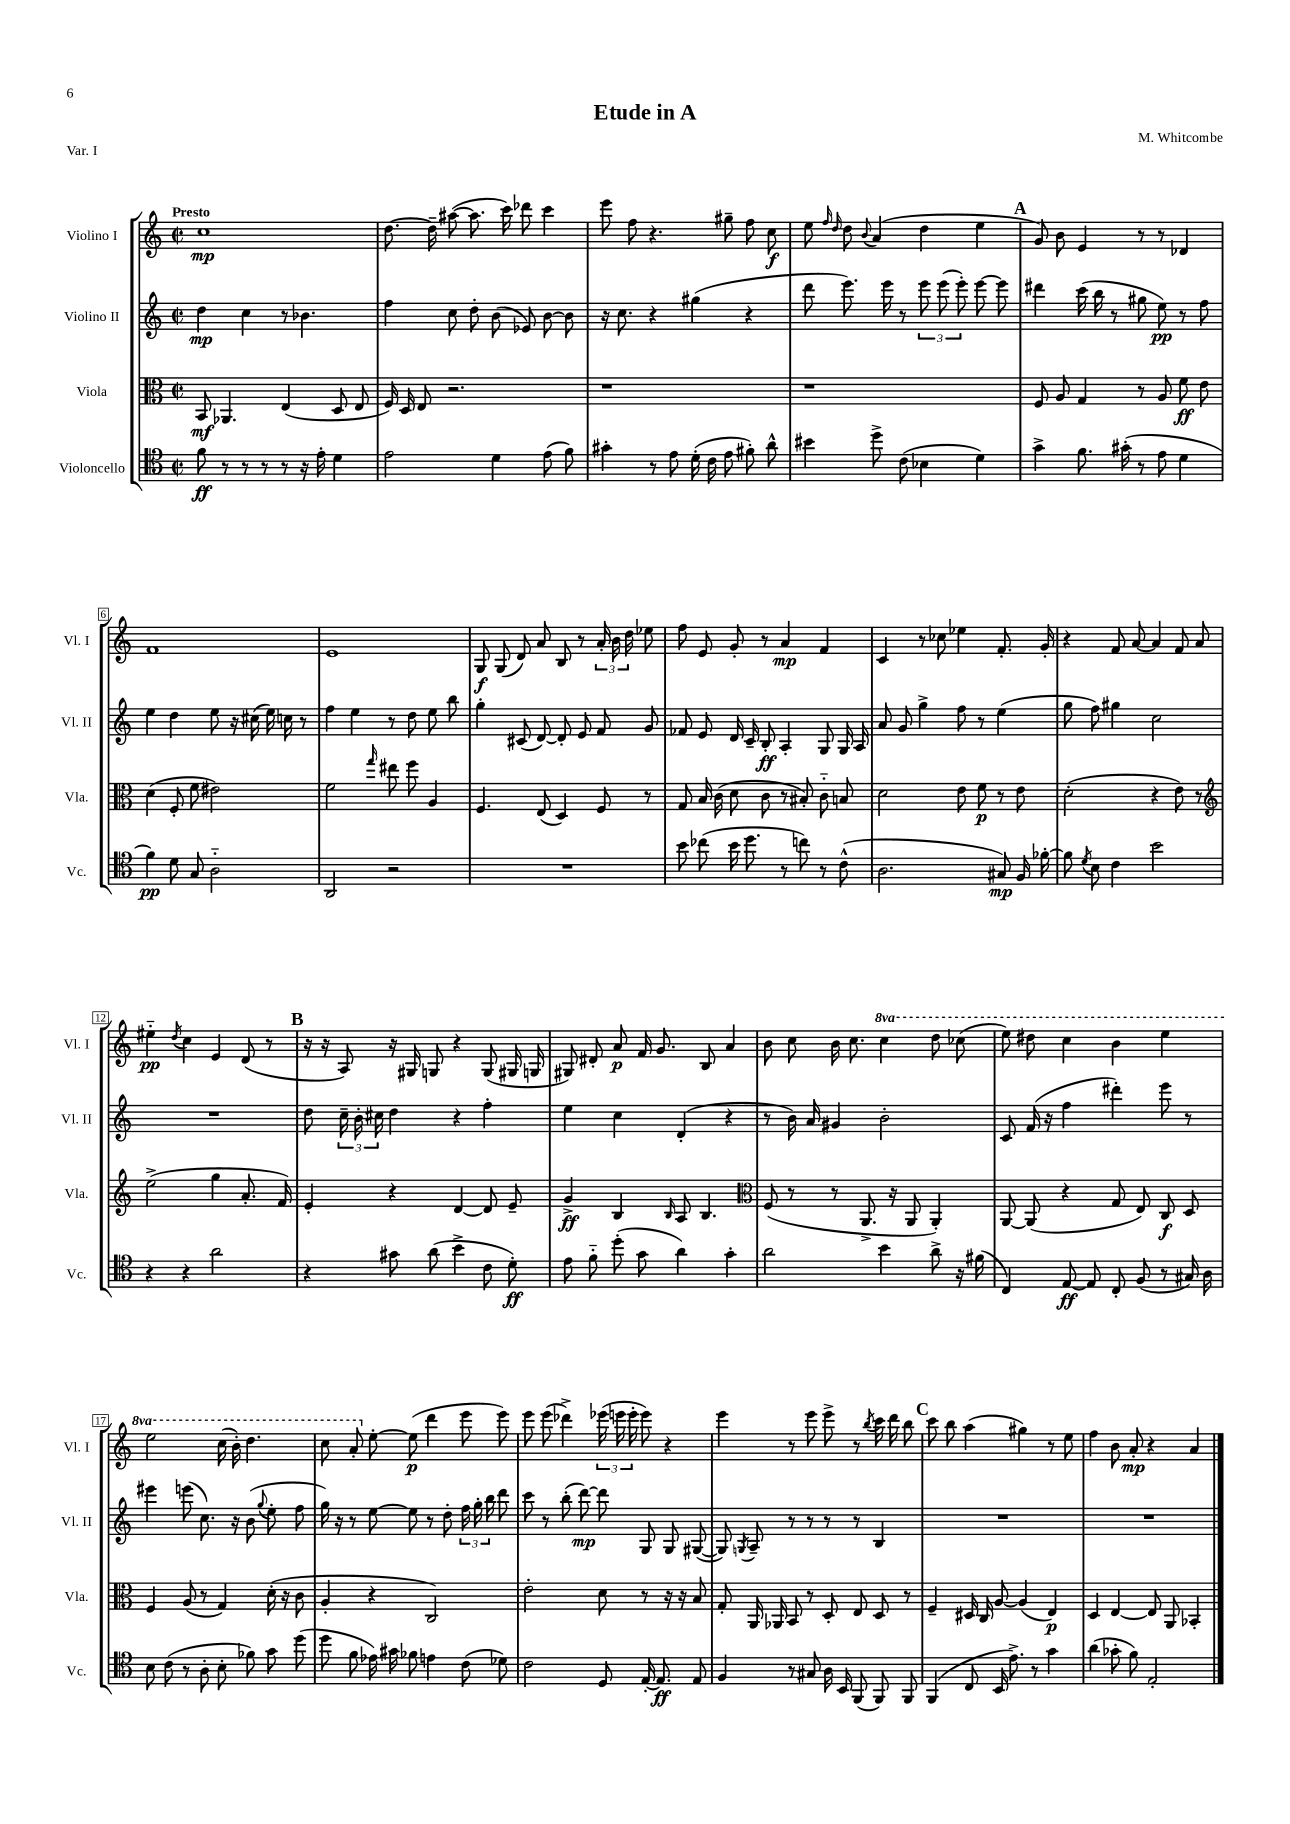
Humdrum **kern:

**kern	**kern	**kern	**kern
*staff4	*staff3	*staff2	*staff1
*clefC4	*clefC3	*clefG2	*clefG2
*k[]	*k[]	*k[]	*k[]
*M2/2	*M2/2	*M2/2	*M2/2
*met(c|)	*met(c|)	*met(c|)	*met(c|)
8f	8BB	4dd	1cc
8r	4.AA-	.	.
8r	.	4cc	.
8r	.	.	.
8r	(4E	8r	.
16r	.	4.b-	.
16e'	.	.	.
4d	8D	.	.
.	8E	.	.
=	=	=	=
2e	16F)	4ff	[8.dd
.	16D	.	.
.	8E	.	.
.	.	.	16dd~]
.	2.r	8cc	([8aa#
.	.	8dd'	8.aa#]
4d	.	(8b	.
.	.	.	16ccc)
.	.	8e-)	8ddd-
(8e	.	[8b	4ccc
8f)	.	8b]	.
=	=	=	=
4g#'	1r	16r	8eee
.	.	8.cc	.
.	.	.	8ff
8r	.	4r	4.r
8e	.	.	.
(16d'	.	(4gg#	.
16c	.	.	.
8e	.	.	8gg#~
8f#')	.	4r	8ff
8a^^	.	.	8cc
=	=	=	=
4b#	1r	8ddd	8ee
.	.	.	16qqff
.	.	.	16qqdd
.	.	8.eee)	8dd
.	.	.	8qqb
8dd^	.	.	(4a
.	.	16eee	.
(8c	.	8r	.
4B-	.	12eee	4dd
.	.	(12eee	.
.	.	12eee')	.
4d)	.	[8eee	4ee
.	.	8eee]	.
=	=	=	=
4g^	8F	4ddd#	8g)
.	8A	.	8b
8.f	4G	(16ccc	4e
.	.	16bb	.
.	.	8r	.
(16g#'	.	.	.
8r	8r	8gg#	8r
8e	8A	8ee)	8r
4d	8f	8r	4d-
.	8e	8ff	.
=	=	=	=
4f)	(4d	4ee	1f
8d	8F'	4dd	.
8G	8f	.	.
2A'~	2e#)	8ee	.
.	.	16r	.
.	.	(16cc#	.
.	.	16ee)	.
.	.	16cc	.
.	.	8r	.
=	=	=	=
2AA	2f	4ff	1e
.	.	4ee	.
.	16qqgg	.	.
2r	8ee#	8r	.
.	8ff	8dd	.
.	4A	8ee	.
.	.	8bb	.
=	=	=	=
1r	4.F	4gg'	8G
.	.	.	(8G
.	.	(8c#	8d)
.	(8E	[8d)	8a
.	4D)	8d']	8B
.	.	8e	8r
.	8F	8f	24a'
.	.	.	24b
.	.	.	24dd
.	8r	8g	8ee-
=	=	=	=
8b	8G	8f-	8ff
(8cc-	16B	8e	8e
.	(16c	.	.
16b	8d	16d	8g'
8.dd	.	16c~	.
.	8c	8B'	8r
8r	8r	4A'	4a
8cc)	8B#')	.	.
8r	8c'~	8G	4f
(8c^^	8B	16G	.
.	.	16A	.
=	=	=	=
2.A	2d	8a	4c
.	.	8g	.
.	.	4gg^	8r
.	.	.	8cc-
.	8e	8ff	4ee-
.	8f	8r	.
8G#)	8r	(4ee	8.f'
16F	8e	.	.
[16f-'	.	.	16g'
=	=	=	=
8f-]	(2d'	8gg	4r
8qd	.	.	.
8B	.	8ff)	.
4c	.	4gg#	8f
.	.	.	[8a
2b	4r	2cc	4a]
.	8e)	.	8f
.	8r	.	8a
=	=	=	=
*	*clefG2	*	*
4r	(2ee^	1r	4ee#'~
.	.	.	8qdd
4r	.	.	4cc
2a	4gg	.	4e
.	8.a'	.	(8d
.	.	.	8r
.	16f)	.	.
=	=	=	=
4r	4e'	8dd	16r
.	.	.	16r
.	.	24cc~	8A)
.	.	24b'	.
.	.	24cc#	.
8g#	4r	4dd	16r
.	.	.	16G#
(8a	.	.	8G
4b^	[4d	4r	4r
8c	8d]	4ff'	(8G
8d')	8e~	.	16G#
.	.	.	16G
=	=	=	=
8e	4g^	4ee	8G#)
8f'~	.	.	8d#'
(8dd'	4B	4cc	8a
8g	.	.	16f
.	.	.	8.g
.	16qqB	.	.
4a)	8A	(4d'	.
.	4.B	.	8B
4g'	.	4r	4a
=	=	=	=
*	*clefC3	*	*
2a	(8F	8r	8b
.	8r	16b)	8cc
.	.	16a	.
.	8r	4g#	16b
.	.	.	8.cc
.	8.AA^	.	.
4b	.	2b'	4ccc
.	16r	.	.
.	8AA	.	.
8a^	4AA')	.	8ddd
16r	.	.	(8ccc-
(16f#	.	.	.
=	=	=	=
4C)	[8AA	8c	8eee)
.	(8AA]	(16f	8ddd#
.	.	16r	.
[8E	4r	4ff	4ccc
8E]	.	.	.
8C'	8G	4ddd#')	4bb
(8F	8E)	.	.
8r	8C	8eee	4eee
16G#)	8D	8r	.
16A	.	.	.
=	=	=	=
8B	4F	4eee#	2eee
(8c	.	.	.
8r	(8A	(8eee	.
8A'	8r	8.cc)	.
8B'	4G)	.	(16ccc
.	.	16r	16bb')
8f-)	.	(8b	4.ddd
.	.	8qqgg	.
8g	(16d'	8ee'	.
.	16r	.	.
(8dd	8c	8ff	.
=	=	=	=
8dd	4A'	16gg)	8ccc
.	.	16r	.
8f	.	8r	8aa'
16e-)	4r	[8ee	[8ee'
16g#	.	.	.
8f-	.	8ee]	(8ee]
4e	2C)	8r	4ddd
.	.	8dd'	.
(8c	.	24ff	8eee
.	.	24gg'	.
.	.	24bb	.
8d-)	.	8ddd	8eee)
=	=	=	=
2c	2e'	8ccc	8eee
.	.	8r	(8eee
.	.	(8bb'	4ddd-^)
.	.	[8ddd)	.
8D	8d	8ddd]	(24eee-
.	.	.	24eee
.	.	.	24eee'
[16E'	8r	8G	8eee)
8.E]	.	.	.
.	16r	8G	4r
.	16r	.	.
8E	8B	([8G#	.
=	=	=	=
4F	8G'	8G#])	4eee
.	.	8qG	.
.	16AA	8A~	.
.	16AA-	.	.
8r	8BB	8r	8r
8G#	8r	8r	8eee
16A	8D'	8r	8eee^
16BB	.	.	.
(8FF	8E	8r	8r
.	.	.	8qbb
8FF)	8D	4B	16ccc
.	.	.	16ddd
8FF	8r	.	8bb
=	=	=	=
(4FF	4F~	1r	8ccc
.	.	.	8bb
8C	16D#	.	(4aa
.	16C	.	.
16BB	[8A	.	.
8.e^)	.	.	.
.	(4A]	.	4gg#)
8r	.	.	.
4g	4E)	.	8r
.	.	.	8ee
=	=	=	=
(4a	4D	1r	4ff
8g-'	[4E	.	8b
8f)	.	.	8a'
2E'	8E]	.	4r
.	8AA	.	.
.	4BB-'	.	4a
==	==	==	==
*-	*-	*-	*-
